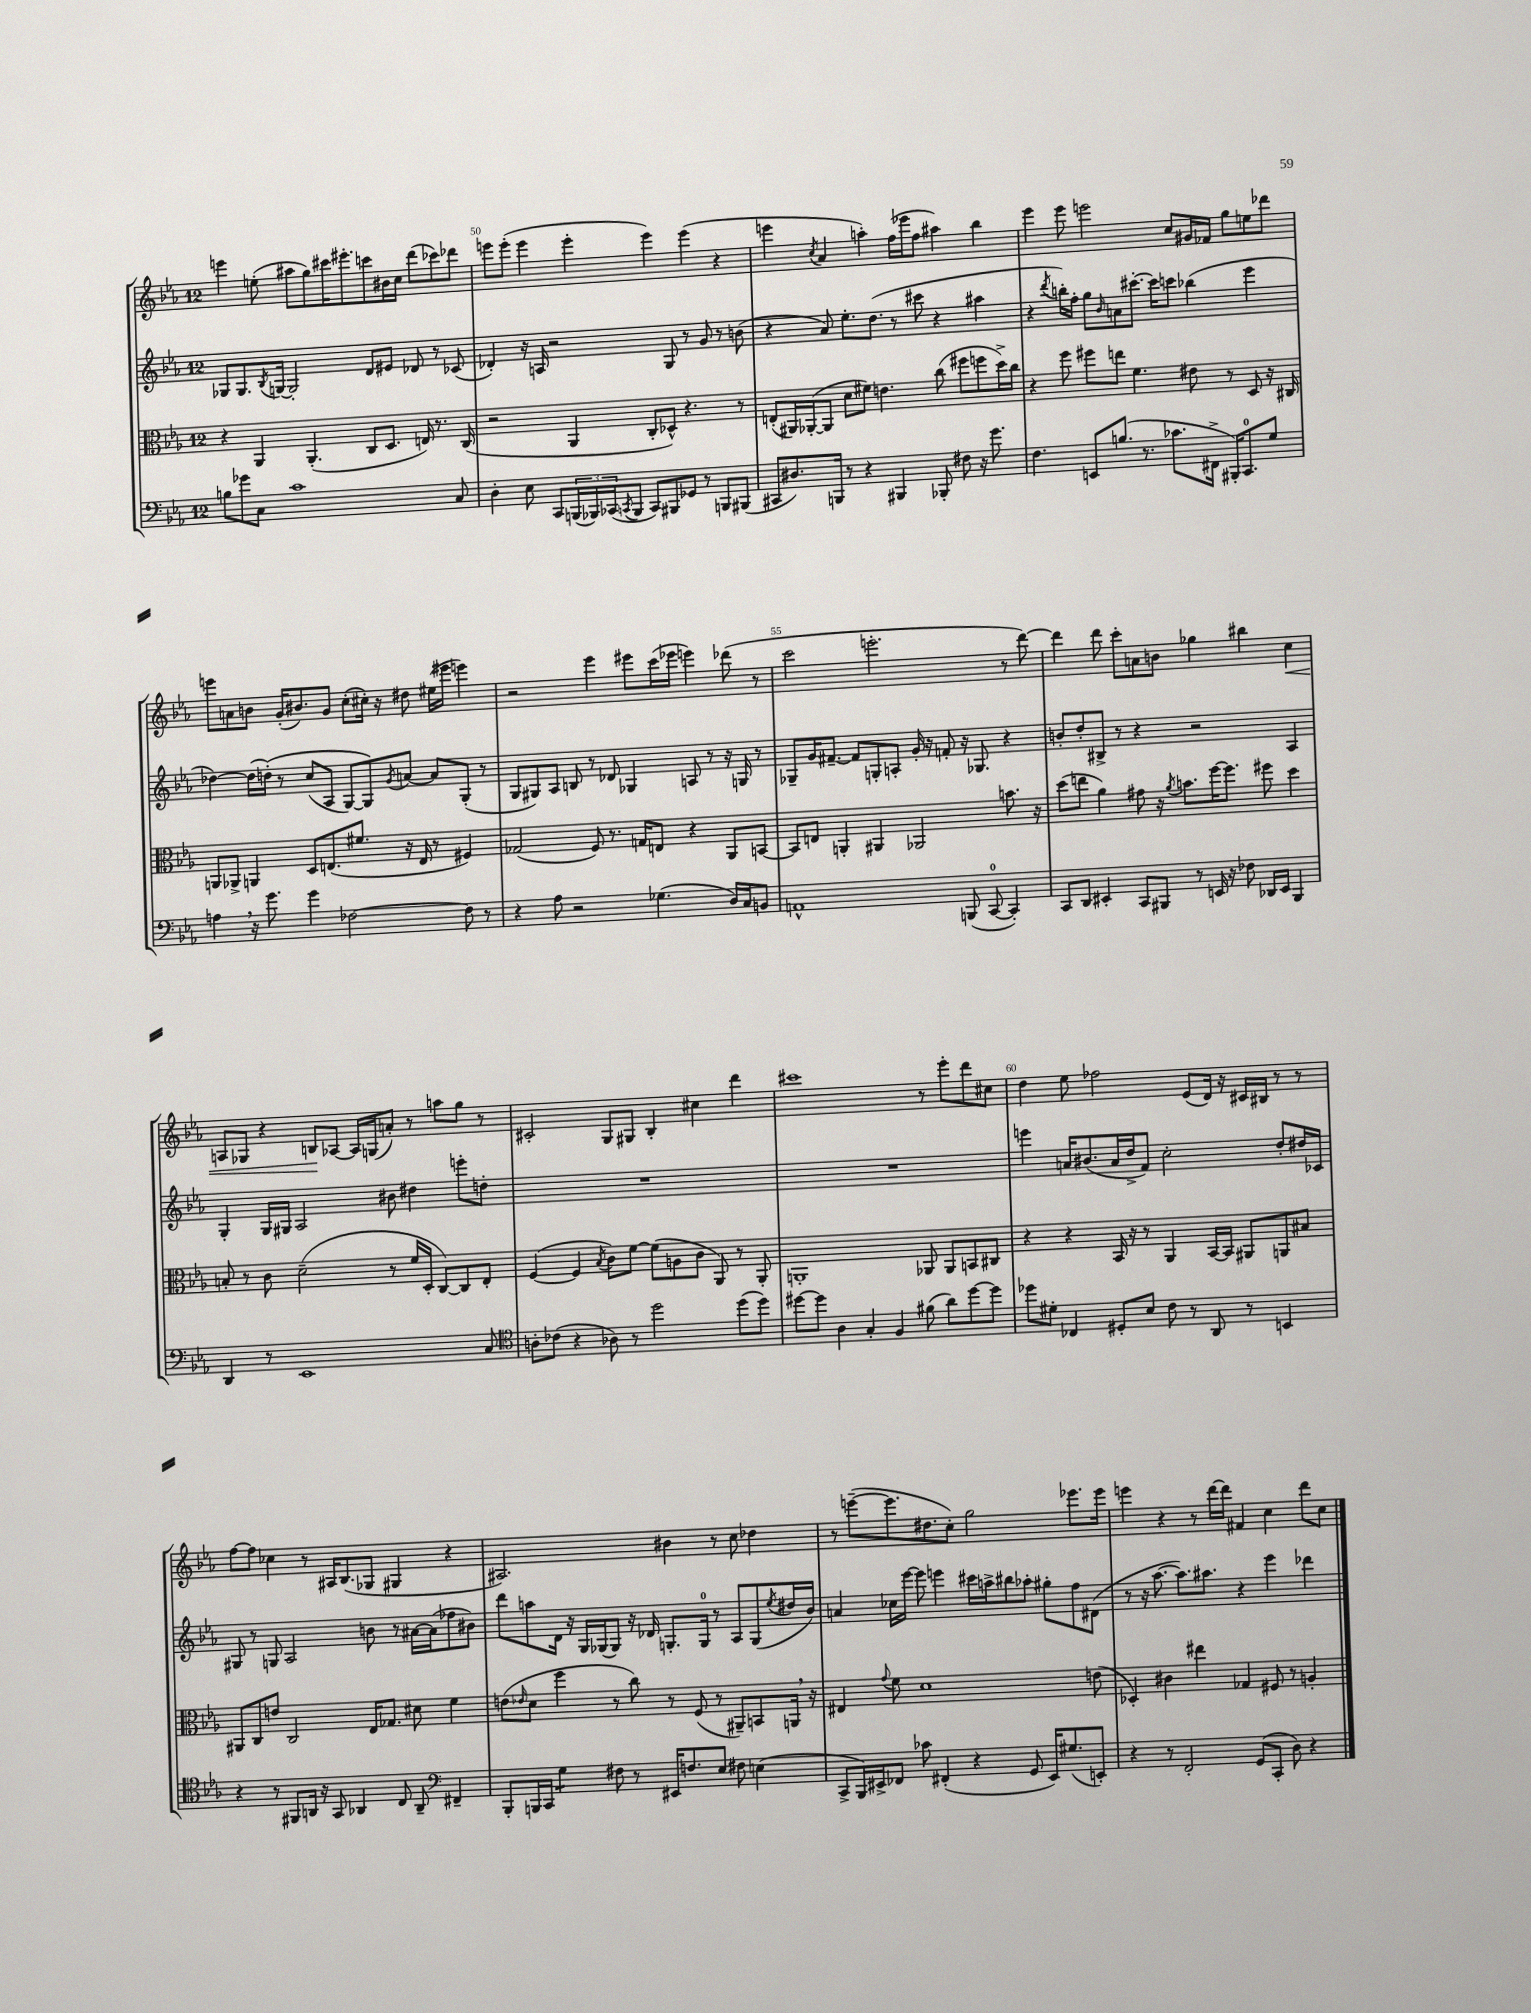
<<
\new StaffGroup <<
\new Staff = "s0" {
    \clef treble \key ees \major \once \override Staff.TimeSignature.style = #'single-digit \time 12/8
    e'''4 e''8-.( ais''8 g''8) cis'''16 eis'''8.-. c'''8 bis'16 c''16 d'''8( ces'''8) des'''8 |
    e'''8 e'''8-.( e'''4 e'''4-. e'''4) e'''4( r4 |
    e'''4 \acciaccatura { c''8 } aes'4 a''4-.) f''16( ees'''16 f''8 ais''4) bes''4 |
    ees'''4 ees'''8 e'''2 c''8 gis'16 fes'16 g''8 e''8 des'''8 |
    e'''8 a'8 b'8 g'16-.( bis'8.) g'8 c''8-.( cis''16-.) r16 dis''8 eis''16( eis'''16 e'''4) |
    r2 ees'''4 eis'''8 c'''16( ees'''16 e'''4) des'''8( r8 |
    c'''2 e'''2.-. r8 d'''8~) |
    d'''4 d'''8 c'''8-. a'8 b'8 ges''4 bis''4 c''4\< |
    a8 ges8 r4 b8\! aes8~ aes16 g16( a'8-.) r8 a''8 g''8 r8 |
    cis'2-. g8 gis8 bes4-. cis''4 d'''4 |
    cis'''1 r8 ees'''8-. d'''8 cis''8 |
    d''4 ees''8 fes''2 ees'8( d'16) r16 cis'16 bis16 r8 r8 |
    f''8~ f''8 ces''4 r8 ais16 bes8.( ges8 gis4 r4 |
    ais2.) bis'4 r8 c''8 des''4 |
    r8 e'''8~--( e'''8. dis''8. c''8-.) g''2 ees'''8. ees'''16 |
    e'''4 r4 r8 d'''16~ d'''16 fis'4 c''4 d'''8 c''8 \bar "|." |
}
\new Staff = "s1" {
    \clef treble \key ees \major \once \override Staff.TimeSignature.style = #'single-digit \time 12/8
    ges8 ges8. \acciaccatura { bes8 } g16~ g2-. d'8 eis'8 des'8 r8 ces'8( |
    des'4-.) r16 a16 r2 g8 r8 g'8 r8 b'8( |
    r4 aes'8) ees''8.-. d''8.( r8 cis'''8 r4 ais''4 |
    r4 \acciaccatura { d'''8 } b''16-.) f''16-. g''8 \grace { bes'16 } a'8 cis'''8.~-. cis'''16 c'''8 bes''4( ees'''4 |
    des''4~) des''16( d''16-.)\( r8 c''8( aes8 g8~) g8\) \acciaccatura { g'8 } a'8~ a'8 g8-.( r8 |
    g8 gis8) aes8 b8 r8 des'8 ges4 a8 r8 r16 g16 r8 |
    ges8-- g'16 fis'8.~-- fis'8 g8-. a8-. g'16-. r16 f'8-. r16 ges8. r4 |
    b'8-. d''8-. bis8-> r8 r4 r2 aes4 |
    g4-. g16 gis16 aes2 bis'8 dis''4 e'''8-. d''8-. |
    R1. |
    R1. |
    e'''4 a'16 bis'8.( a'16 d''16-> f'8) c''2-. d''8-. dis''16 ces'16 |
    gis8 r8 g8 aes2 b'8 r8 ais'16~ ais'16( fes''8 bis'8) |
    d'''8 a''8 d'16 r16 g16 ges16( ges8) r16 des'16 g8.-. g16-0 r8 aes8 g8( \acciaccatura { ees''8 } dis''16 bes'16) |
    a'4 ces''16 ees'''16~ ees'''8 e'''4 cis'''16 a''16-> bis''8 aes''8-. gis''8-. f''8 dis'8( |
    r8 r16 aes''8.~ aes''8.) ais''8. r4 ees'''4 des'''4 \bar "|." |
}
\new Staff = "s2" {
    \clef alto \key ees \major \once \override Staff.TimeSignature.style = #'single-digit \time 12/8
    r4 aes,4 aes,4.-.( c8 d8. e16) r8. c16( |
    r2 aes,4 c8-. des8-^) r4. r8 |
    e8-.( ais,16) aes,16~-.( aes,8 d'8 fis'8) e'4. c''8( fis''8 f''8 d''16->) c''16 |
    r4 f''8 fis''8 e''8 f'4. eis'8 r8 d8 r16 cis16 |
    a,8 aes,8-> a,4 d8 e8.( fis'8. r16 e16 r8 fis4) |
    ges2( f8) r8. g16 e8 r4 aes,8 b,8~ |
    b,8 e8 a,4-. ais,4 aes,2 b'8. r16 |
    d''8( e''8 aes'4) gis'8 r16 \acciaccatura { aes'8 } b'8. f''16~ f''8. fis''8 d''4 |
    b8-. r8 c'8 d'2--( r8 f'16 d16-. c8~) c8 ees8-. |
    f4~( f4 \acciaccatura { bes8 } c'8) f'8~ f'8( a8 c'8 aes,8) r8 aes,8-. |
    a,1-. aes,8 aes,8 b,8 cis8 |
    r4 r4 bes,16 r16 r8 aes,4 bes,16~ bes,16 ais,8 a,8 bis8 |
    ais,8 c8 e'8 c2 ees16 ges8. dis'8 f'4 |
    e'8( \grace { ees'16 } d'8 f''4 r8 c''8) r8 f8( r8 ais,8--) b,8 a,16 \breathe r16 |
    eis4 \appoggiatura { g'8 } f'8 d'1 e'8( |
    des4-.) cis'4 eis''4 ges4 fis8 r8 a4-. \bar "|." |
}
\new Staff = "s3" {
    \clef bass \key ees \major \once \override Staff.TimeSignature.style = #'single-digit \time 12/8
    b8 ges'8 c8 c'1 c8 |
    d4-. ees8 c,8 \tuplet 3/2 { b,,16( bes,,16) ces,16( } \acciaccatura { c,8 } bes,,8 c,8) bis,,8 ges,8 r8 b,,8 bis,,8( |
    cis,8 dis8.) b,,16 r8 r4 bis,,4 bes,,8-. fis8 r16 g'8. |
    f4. e,8 b8.( r8. ces'8. fis,16-> bis,,16-.) c,8.-0 g8 |
    a4 \breathe r16 g'8. g'4 fes2~ fes8 r8 |
    r4 aes8 r2 ges4.( d16) c16 b,8 |
    a,1-^ b,,8( c,8-0~ c,4-.) |
    c,8 d,8 eis,4-. c,8 bis,,8 r8 e,16 r16 fes8 des,16 e,16 bis,,4 |
    d,4 r8 ees,1 c8 |
    \clef tenor a8-. ces'8( r4 aes8) r8 d''2 d''8( d''8) |
    dis''8~ dis''8 aes4 g4-. f4 fis'8( aes'8) dis''8~ dis''8 |
    des''8 dis'8-. ces4 dis8-. bes8 c'8 r8 aes,8 r8 b,4 |
    r4 r8 fis,8 a,16 r16 g,8 aes,4 c8 aes,8-- \clef bass fis,4-- |
    bes,,8-. b,,16 c,16 g4:8 fis8 r8 eis,16 f8. ees8 fis8 e4( |
    c,8-> bes,,16) eis,16-> fes,8 ces'8 fis,4-.( r4 g,8 eis,16) gis8.( e,8-.) |
    r4 r8 f,2-. g,8( c,8-. d8) r4 \bar "|." |
}
>>
>>
\layout { \context { \Score currentBarNumber = #49 \override BarNumber.break-visibility = ##(#f #t #t) barNumberVisibility = #(every-nth-bar-number-visible 5) } }
